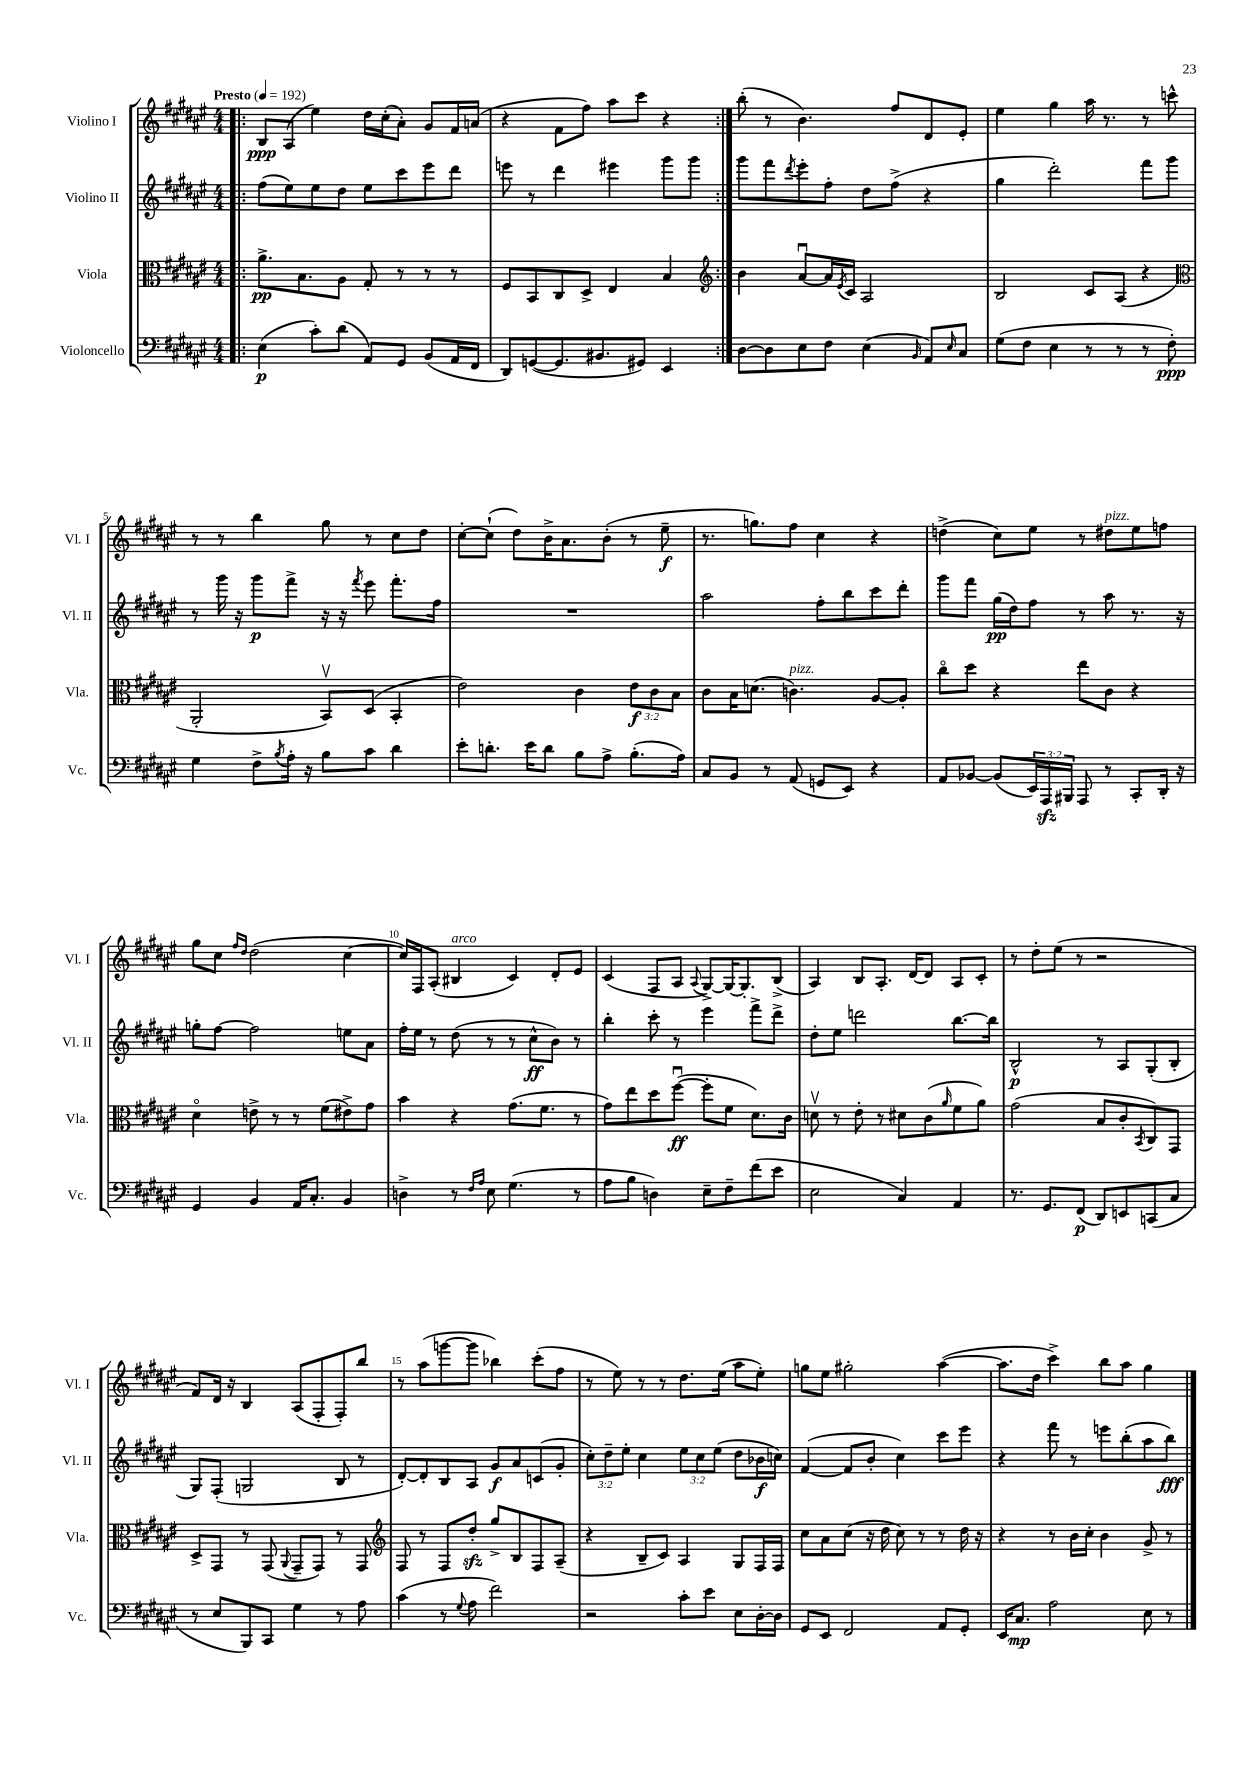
<<
\new StaffGroup <<
\new Staff = "s0" \with { instrumentName = "Violino I" shortInstrumentName = "Vl. I" } {
    \clef treble \key fis \major \numericTimeSignature \time 4/4 \tempo "Presto" 4 = 192
    \repeat volta 2 { \bar ".|:" b8\ppp ais8( eis''4) dis''16 cis''16-.( ais'8-.) gis'8 fis'16 a'16( |
    r4 fis'8 fis''8) ais''8 cis'''8 r4 | }
    b''8-.( r8 b'4.) fis''8 dis'8 eis'8-. |
    eis''4 gis''4 ais''16 r8. r8 c'''8-^ |
    r8 r8 b''4 gis''8 r8 cis''8 dis''8 |
    cis''8~-. cis''8-!( dis''8) b'16-> ais'8. b'8-.( r8 eis''8--\f |
    r8. g''8.) fis''8 cis''4 r4 |
    d''4->( cis''8) eis''8 r8 dis''8^\markup { \italic "pizz." } eis''8 f''8 |
    gis''8 cis''8 \grace { fis''16 dis''16 } dis''2( cis''4~ |
    cis''16) fis16 ais8-.( bis4^\markup { \italic "arco" } cis'4) dis'8-. eis'8 |
    cis'4( fis8 ais8 \appoggiatura { ais8 } gis8~->) gis16~ gis8.-. b8->( |
    ais4) b8 ais8.-. dis'16~ dis'8 ais8 cis'8-. |
    r8 dis''8-. eis''8( r8 r2 |
    fis'8) dis'16 r16 b4 ais8( fis8-. fis8-.) b''8 |
    r8 ais''8( g'''8~ g'''8 bes''4) cis'''8-.( fis''8 |
    r8 eis''8) r8 r8 dis''8. eis''16( ais''8 eis''8-.) |
    g''8 eis''8 gis''2-. ais''4~( |
    ais''8. dis''16 cis'''4->) b''8 ais''8 gis''4 \bar "|." |
}
\new Staff = "s1" \with { instrumentName = "Violino II" shortInstrumentName = "Vl. II" } {
    \clef treble \key fis \major \numericTimeSignature \time 4/4 \override Staff.TupletNumber.text = #tuplet-number::calc-fraction-text
    \repeat volta 2 { \bar ".|:" fis''8( eis''8) eis''8 dis''8 eis''8 cis'''8 eis'''8 dis'''8 |
    e'''8 r8 dis'''4 eis'''4 gis'''8 gis'''8 | }
    gis'''8 fis'''8 \acciaccatura { dis'''8 } eis'''8-. fis''8-. dis''8 fis''8->( r4 |
    gis''4 dis'''2-.) fis'''8 gis'''8 |
    r8 gis'''16 r16 gis'''8\p fis'''8-> r16 r16 \acciaccatura { fis'''8 } eis'''8 fis'''8.-. fis''16 |
    R1 |
    ais''2 fis''8-. b''8 cis'''8 dis'''8-. |
    gis'''8 fis'''8 gis''16\pp( dis''16) fis''8 r8 ais''8 r8. r16 |
    g''8-. fis''8~ fis''2 e''8 ais'8 |
    fis''16-. eis''16 r8 dis''8( r8 r8 cis''8-^\ff b'8) r8 |
    b''4-. cis'''8-. r8 eis'''4 fis'''8-> dis'''8-> |
    dis''8-. eis''8 d'''2 b''8.~ b''16 |
    b2-^\p r8 ais8 gis8-.( b8-. |
    gis8) fis8-.( g2 b8 r8 |
    dis'8~-.) dis'8-. b8 ais8 gis'8\f ais'8 c'8( gis'8-. |
    \tuplet 3/2 { cis''8-.) dis''8-- eis''8-. } cis''4 \tuplet 3/2 { eis''8 cis''8 eis''8( } dis''8 bes'16\f c''16) |
    fis'4~( fis'8 b'8-. cis''4) cis'''8 eis'''8 |
    r4 fis'''8 r8 e'''8 b''8-.( ais''8 b''8\fff) \bar "|." |
}
\new Staff = "s2" \with { instrumentName = "Viola" shortInstrumentName = "Vla." } {
    \clef alto \key fis \major \numericTimeSignature \time 4/4 \override Staff.TupletNumber.text = #tuplet-number::calc-fraction-text
    \repeat volta 2 { \bar ".|:" ais'8.->\pp b8. ais8 gis8-. r8 r8 r8 |
    fis8 b,8 cis8 dis8-> eis4 b4 | }
    \clef treble b'4 ais'8~\downbow ais'16 \acciaccatura { eis'8 } cis'16 ais2 |
    b2 cis'8 ais8( r4 |
    \clef alto ais,2-. b,8\upbow) dis8( b,4-. |
    eis'2) cis'4 \tuplet 3/2 { eis'8\f cis'8 b8 } |
    cis'8 b16 d'8.( c'4.^\markup { \italic "pizz." }) ais8~ ais8-. |
    cis''8\flageolet dis''8 r4 eis''8 cis'8 r4 |
    dis'4\flageolet e'8-> r8 r8 fis'8( eis'8->) gis'8 |
    b'4 r4 gis'8.( fis'8. r8 |
    gis'8) eis''8 dis''8 fis''8~\downbow\ff( fis''8-. fis'8 dis'8.) cis'16 |
    d'8\upbow r8 eis'8-. r8 dis'8 cis'8( \grace { ais'16 } fis'8 ais'8) |
    gis'2( b8 cis'8-. \acciaccatura { b,8 } cis8) gis,8 |
    dis8-> gis,8 r8 gis,8( \appoggiatura { ais,8 } gis,8-- gis,8) r8 gis,8 |
    \clef treble fis8 r8 fis8 dis''8-.\sfz gis''8-> b8 fis8 ais8--( |
    r4 b8-- cis'8) ais4 gis8 fis16 fis16 |
    cis''8 ais'8 cis''8( r16 dis''16 cis''8) r8 r8 dis''16 r16 |
    r4 r8 b'16 cis''16-. b'4 gis'8-> r8 \bar "|." |
}
\new Staff = "s3" \with { instrumentName = "Violoncello" shortInstrumentName = "Vc." } {
    \clef bass \key fis \major \numericTimeSignature \time 4/4 \override Staff.TupletNumber.text = #tuplet-number::calc-fraction-text
    \repeat volta 2 { \bar ".|:" eis4\p( cis'8-.) dis'8( ais,8) gis,8 b,8( ais,16 fis,16 |
    dis,8) g,8~( g,8. bis,8. gis,8) eis,4 | }
    dis8~ dis8 eis8 fis8 eis4( \grace { b,16 } ais,8) \grace { eis16 } cis8 |
    gis8( fis8 eis4 r8 r8 r8 fis8-.\ppp) |
    gis4 fis8-> \acciaccatura { b8 } ais16-. r16 b8 cis'8 dis'4 |
    eis'8-. d'8.-. eis'16 d'8 b8 ais8-> b8.-.( ais16) |
    cis8 b,8 r8 ais,8( g,8 eis,8) r4 |
    ais,8 bes,8~ bes,8( \tuplet 3/2 { eis,16) ais,,16\sfz bis,,16 } ais,,8 r8 cis,8-. dis,16-. r16 |
    gis,4 b,4 ais,16 cis8.-. b,4 |
    d4-> r8 \grace { fis16 ais16 } eis8 gis4.( r8 |
    ais8 b8 d4) eis8-- fis8-- fis'8( eis'8 |
    eis2 cis4) ais,4 |
    r8. gis,8. fis,8\p( dis,8) e,8 c,8( cis8 |
    r8 eis8 b,,8) cis,8 gis4 r8 ais8 |
    cis'4( r8 \appoggiatura { gis8 } ais8 fis'2) |
    r2 cis'8-. eis'8 eis8 dis16~-. dis16 |
    gis,8 eis,8 fis,2 ais,8 gis,8-. |
    eis,16 cis8.\mp ais2 eis8 r8 \bar "|." |
}
>>
>>
\layout { \context { \Score \override BarNumber.break-visibility = ##(#f #t #t) barNumberVisibility = #(every-nth-bar-number-visible 5) } }
